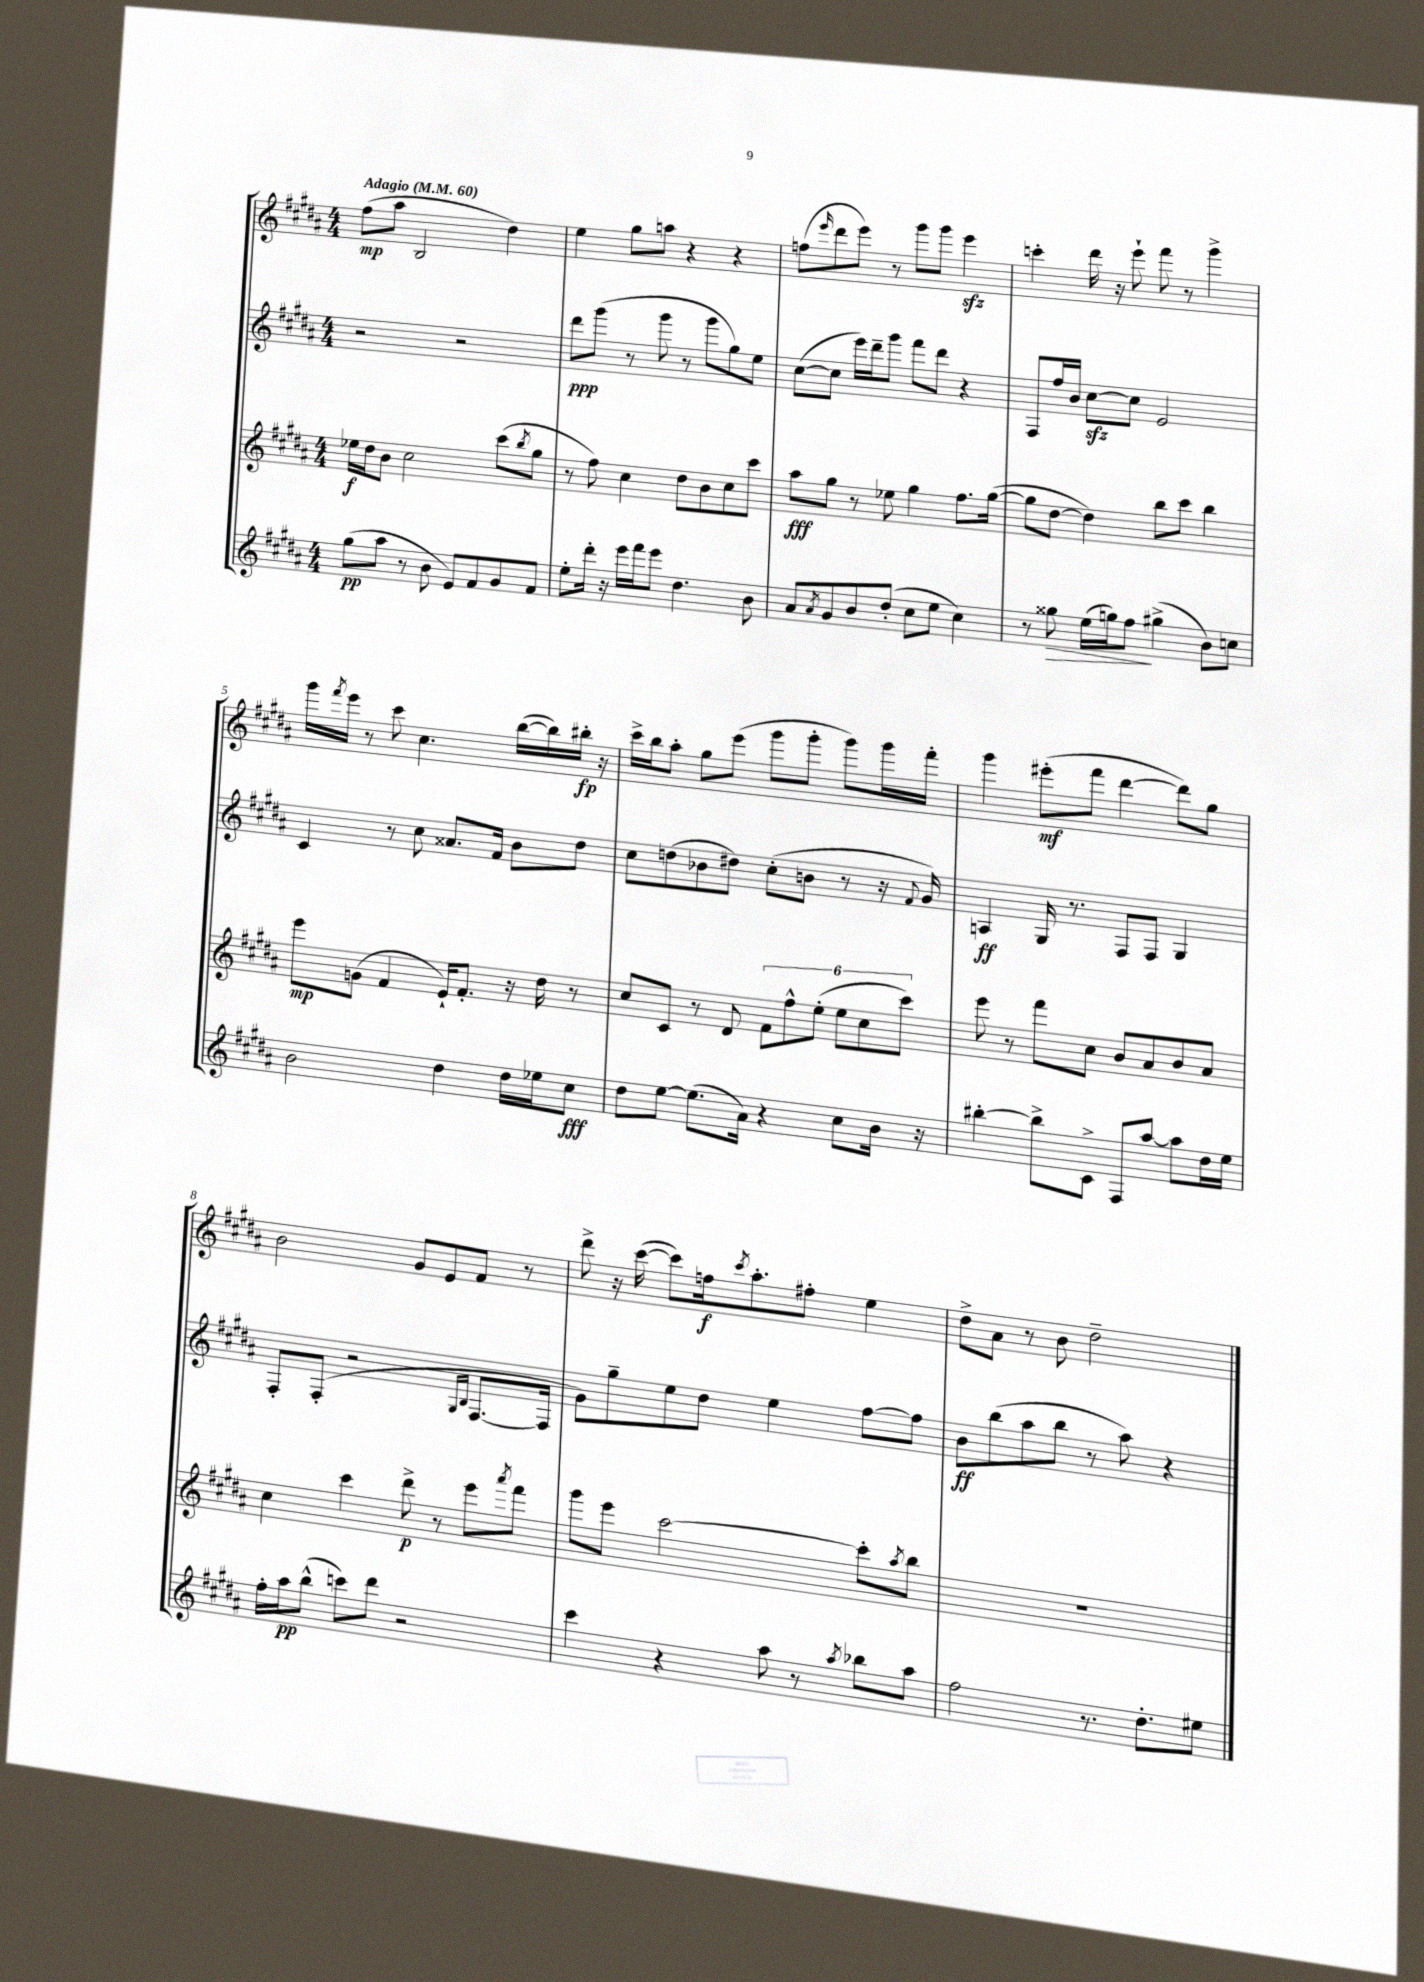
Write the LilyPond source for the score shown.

<<
\new StaffGroup <<
\new Staff = "s0" {
    \clef treble \key b \major \numericTimeSignature \time 4/4 \tempo "Adagio" 4 = 60
    fis''8\mp( ais''8 b2 dis''4) |
    e''4 gis''8 a''8 r4 r4 |
    f''8( \grace { e'''16 } dis'''8 e'''8) r8 gis'''8 gis'''8 e'''4\sfz |
    c'''4-. dis'''16 r16 e'''8-! fis'''8 r8 gis'''4-> |
    gis'''16 \acciaccatura { fis'''8 } e'''16 r8 cis'''8 cis''4. b''16~( b''16) bis''16-.\fp r16 |
    cis'''16-> b''16 ais''8-. gis''8 e'''8( gis'''8 gis'''8-. gis'''8) gis'''16 fis'''16-. |
    gis'''4 eis'''8-.\mf( fis'''8 dis'''4~ dis'''8) gis''8 |
    b'2 gis'8 e'8 fis'8 r8 |
    dis'''8-> r16 cis'''16~( cis'''8) f''16\f \acciaccatura { cis'''8 } ais''8.-. fis''8-. e''4 |
    dis''8-> ais'8 r8 b'8 dis''2-- \bar "|." |
}
\new Staff = "s1" {
    \clef treble \key b \major \numericTimeSignature \time 4/4
    r2 r2 |
    dis'''8\ppp gis'''8( r8 gis'''8 r8 gis'''8 gis''8) e''8 |
    cis''8~( cis''8 e'''16) dis'''16-- gis'''8 fis'''8 dis'''8 r4 |
    fis8 fis''16 b'16 cis''8~\sfz cis''8 e'2 |
    cis'4 r8 cis''8 aisis'8. fis'16 b'8 dis''8 |
    cis''8 d''8( bes'8 dis''8) cis''8-.( b'8 r8 r16 \appoggiatura { fis'8 } gis'16) |
    a4\ff gis16 r8. fis8 fis8 gis4 |
    fis8-. fis8-.( r2 \grace { gis16 b16 } fis8.~ fis16 |
    gis'8) gis''8-- e''8 dis''8 e''4 fis''8~ fis''8 |
    b'8\ff b''8( ais''8 b''8 r8 ais''8) r4 \bar "|." |
}
\new Staff = "s2" {
    \clef treble \key b \major \numericTimeSignature \time 4/4
    ees''16\f dis''16 b'8 cis''2 cis'''8( \acciaccatura { b''8 } gis''8 |
    r8 fis''8) cis''4 dis''8 b'8 cis''8 cis'''8 |
    ais''8\fff gis''8 r8 ees''8 gis''4 fis''8. gis''16~( |
    gis''8 dis''8~ dis''4) b''8 cis'''8 b''4 |
    e'''8\mp g'8( fis'4 e'16-!) fis'8.-. r16 dis''16 r8 |
    cis''8 cis'8 r8 dis'8 \tuplet 6/4 { fis'8 fis''8-^ e''8-.( e''8 cis''8 cis'''8) } |
    e'''8 r8 fis'''8 cis''8 b'8 ais'8 b'8 ais'8 |
    cis''4 cis'''4 dis'''8->\p r8 e'''8 \acciaccatura { ais'''8 } fis'''8 |
    gis'''8 e'''8 cis'''2~ cis'''8-. \acciaccatura { ais''8 } b''8 |
    R1 \bar "|." |
}
\new Staff = "s3" {
    \clef treble \key b \major \numericTimeSignature \time 4/4
    gis''8\pp( ais''8 r8 b'8 e'8) fis'8 gis'8 fis'8 |
    e''8-. dis'''16-. r16 e'''16 fis'''16 e'''8 dis''4. b'8 |
    ais'8 \acciaccatura { ais'8 } gis'8 b'8 dis''8-.( cis''8 e''8 cis''4) |
    r8 gisis''8\> e''16( g''16) fis''8\! gis''4->( b'8) c''8 |
    b'2 dis''4 dis''16 ees''16 cis''8\fff |
    dis''8 e''8~ e''8.( ais'16) r4 cis''8 b'16 r16 |
    bis''4~-. bis''8-> cis'8-> fis8 ais''8~ ais''8 dis''16 e''16 |
    fis''16-. ais''16\pp b''8-^( c'''8) dis'''8 r2 |
    cis'''4 r4 ais''8 r8 \acciaccatura { ais''8 } bes''8 ais''8 |
    fis''2 r8. dis''8.-. eis''8 \bar "|." |
}
>>
>>
